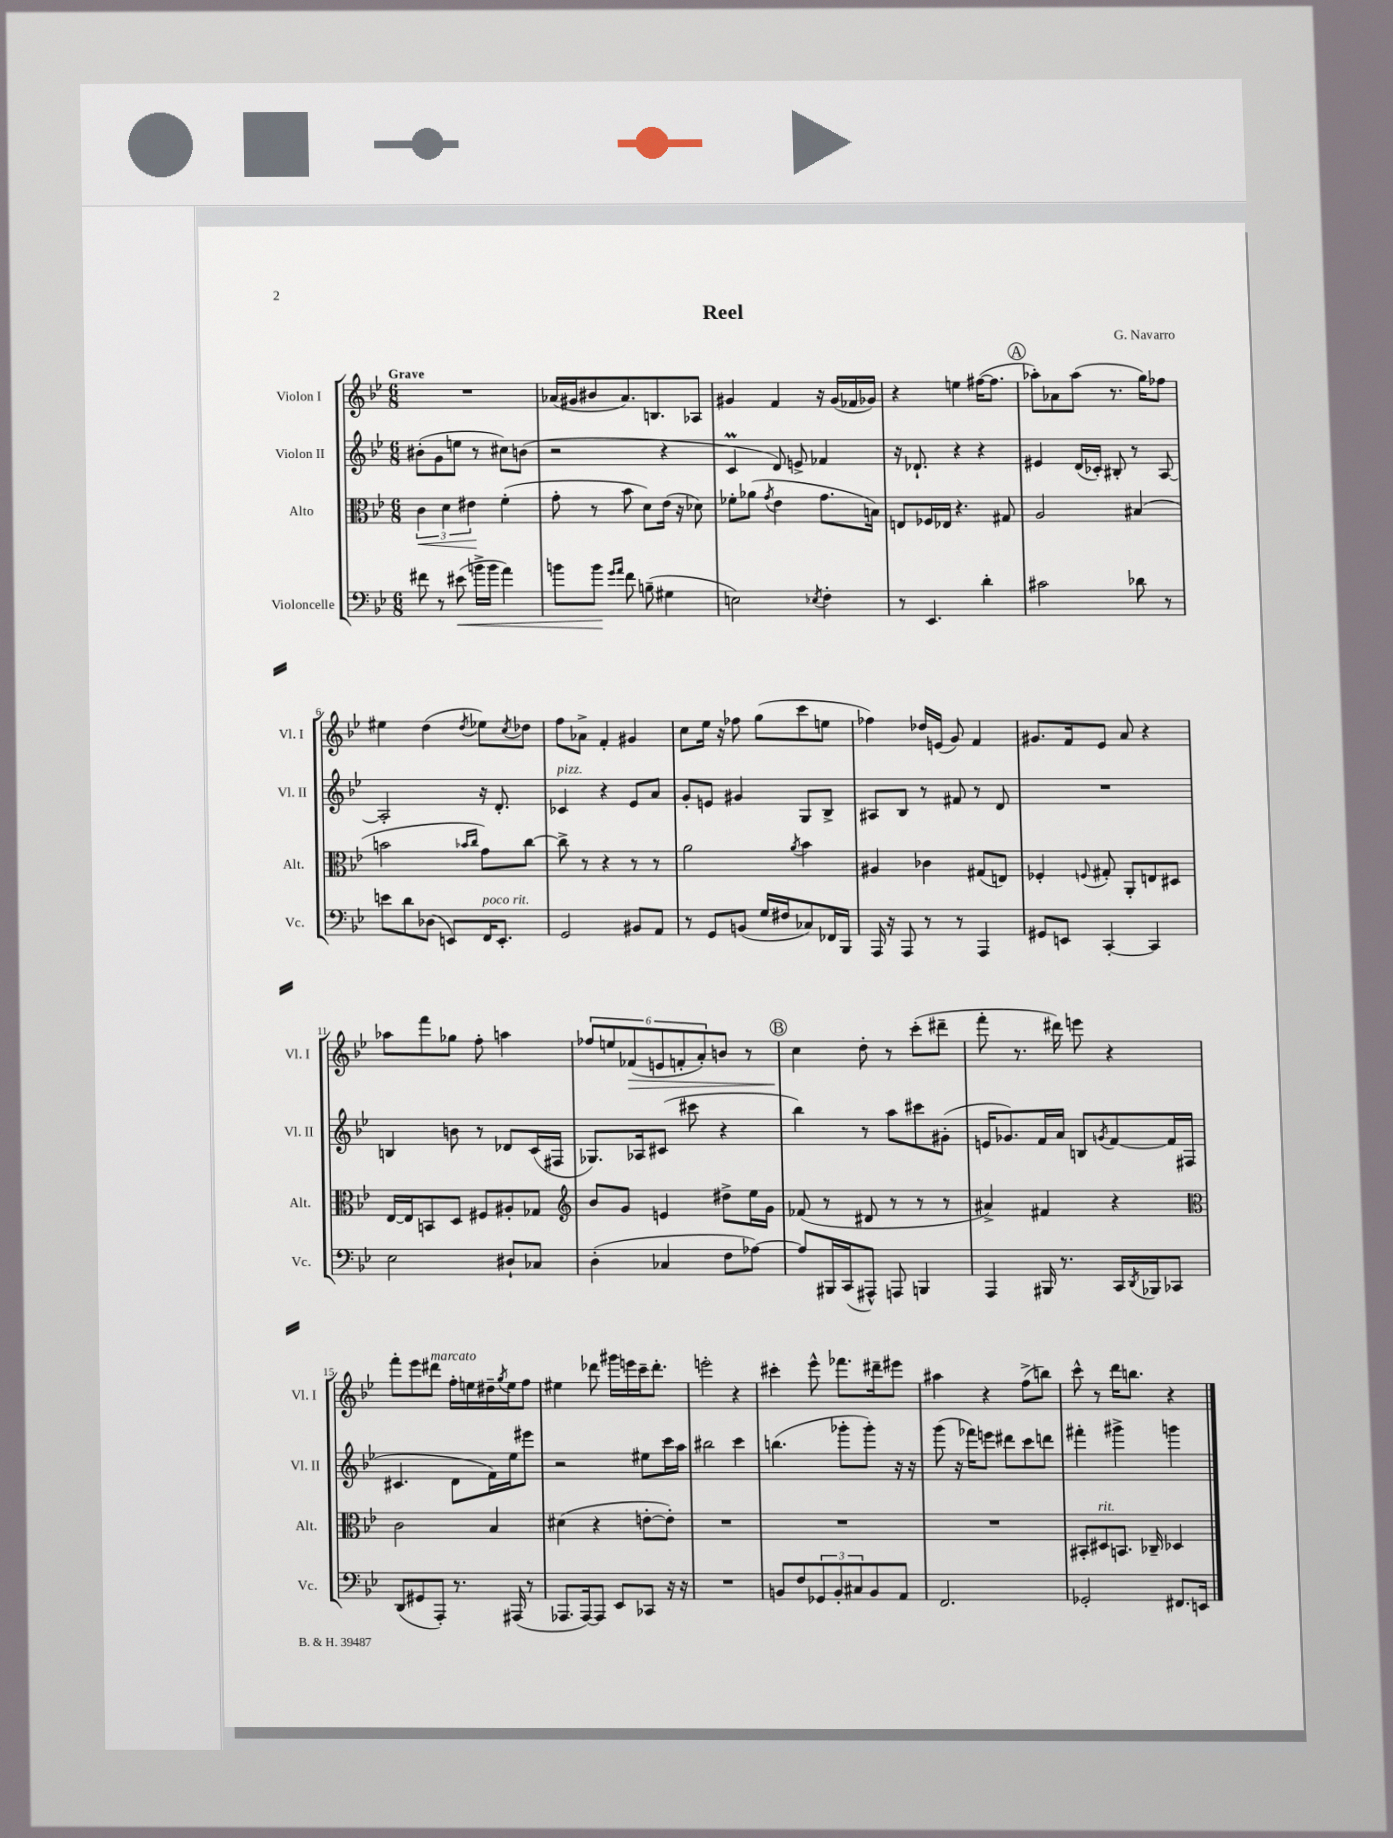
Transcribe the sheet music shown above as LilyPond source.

\header { title = "Reel" composer = "G. Navarro" }
<<
\new StaffGroup <<
\new Staff = "s0" \with { instrumentName = "Violon I" shortInstrumentName = "Vl. I" } {
    \clef treble \key bes \major \numericTimeSignature \time 6/8 \tempo "Grave"
    R2. |
    aes'16( gis'16 bis'8 aes'8.) b8. aes8 |
    gis'4 f'4 r16 gis'16( fes'16 ges'16) |
    r4 e''4 fis''16~( fis''8. |
    \mark \markup { \circle "A" } aes''8-.) aes'8 aes''8( r8. g''16) fes''8 |
    eis''4 d''4( \acciaccatura { d''8 } ees''8) \acciaccatura { c''8 } des''8 |
    f''8 aes'8-> f'4-. gis'4 |
    c''8 ees''16 r16 fes''8 g''8( c'''8 e''8 |
    fes''4) des''16 e'16( g'8) f'4 |
    gis'8. f'16 ees'8 a'8 r4 |
    aes''8 f'''8 ges''8 f''8-. a''4 |
    \tuplet 6/4 { fes''8 e''8 fes'8\>( e'8 f'8-. a'8-.) } b'8 r8 |
    \mark \markup { \circle "B" } c''4\! d''8-. r8 c'''8-.( dis'''8-- |
    f'''8-. r8. dis'''16) e'''8 r4 |
    f'''8-. ees'''8 dis'''8^\markup { \italic "marcato" } f''16-. e''16 dis''16-- \acciaccatura { g''8 } e''16 f''8 |
    eis''4 des'''8 gis'''16 e'''16 c'''16-- des'''8.-. |
    e'''2-. r4 |
    cis'''4-. ees'''8-^ fes'''8. dis'''16-- eis'''8 |
    ais''4 r4 f''8->( b''8) |
    c'''8-^ r8 d'''16 b''8. r4 \bar "|." |
}
\new Staff = "s1" \with { instrumentName = "Violon II" shortInstrumentName = "Vl. II" } {
    \clef treble \key bes \major \numericTimeSignature \time 6/8
    bis'8-.( g'8 e''8 r8 cis''8) b'8( |
    r2 r4 |
    c'4\prall d'8) e'8-> fes'4 |
    r16 des'8.-! r4 r4 |
    \mark \markup { \circle "A" } eis'4 d'16( ces'16-.) bis8-. r8 a8~ |
    a2-. r16 d'8.-. |
    ces'4^\markup { \italic "pizz." } r4 ees'8 a'8 |
    g'8-. e'8 gis'4 g8 bes8-> |
    ais8 bes8 r8 fis'8 r8 d'8 |
    R2. |
    b4 b'8 r8 des'8 c'16( fis16 |
    ges8.) aes16 cis'8( cis'''8 r4 |
    \mark \markup { \circle "B" } bes''4) r8 a''8 cis'''8 gis'8-.( |
    e'16 ges'8.) f'16 a'16 b8 \acciaccatura { g'8 } f'8~ f'16 fis16( |
    cis'4. d'8 f'16) ees''16 eis'''8 |
    r2 eis''8 c'''16 a''16 |
    bis''2 c'''4 |
    b''4.( ges'''8-. ges'''8-.) r16 r16 |
    g'''8( r16 fes'''16) e'''8 dis'''8 c'''8 d'''8 |
    fis'''4-. gis'''4-> g'''4 \bar "|." |
}
\new Staff = "s2" \with { instrumentName = "Alto" shortInstrumentName = "Alt." } {
    \clef alto \key bes \major \numericTimeSignature \time 6/8
    \tuplet 3/2 { c'4\< d'4 eis'4\! } f'4-.( |
    g'8-. r8 bes'8 d'8) ees'16( r16 des'8) |
    fes'8-. aes'8( \acciaccatura { g'8 } ees'4 g'8. b16) |
    e8 fes16 ees16 r4. gis8 |
    \mark \markup { \circle "A" } a2 bis4( |
    b'2 \grace { bes'16 c''16 } g'8) c''8~ |
    c''8-> r8 r4 r8 r8 |
    a'2 \acciaccatura { a'8 } bes'4 |
    ais4 ces'4 gis8( e8) |
    fes4-. \appoggiatura { f8 } gis8-. a,8-. e8 dis8 |
    ees16~ ees16 b,8 d8 fis8 ais8-. ges8 |
    \clef treble bes'8 g'8 e'4 dis''8-> ees''16 g'16 |
    \mark \markup { \circle "B" } fes'8( r8 dis'8 r8 r8 r8 |
    ais'4->) fis'4 r4 |
    \clef alto c'2 bes4 |
    dis'4( r4 e'8~-. e'8-.) |
    R2. |
    R2. |
    R2. |
    bis,8-. dis8^\markup { \italic "rit." } b,8. ces16-- des4 \bar "|." |
}
\new Staff = "s3" \with { instrumentName = "Violoncelle" shortInstrumentName = "Vc." } {
    \clef bass \key bes \major \numericTimeSignature \time 6/8
    fis'8 r8 eis'8\<( b'16-> b'16 a'4) |
    b'8 b'8\! \grace { g'16 a'16 } f'8 b8--( gis4 |
    e2) \acciaccatura { ees8 } f4-. |
    r8 ees,4. d'4-. |
    \mark \markup { \circle "A" } cis'2 des'8 r8 |
    e'8 d'8 des8( e,8) f,16^\markup { \italic "poco rit." } e,8.-. |
    g,2 bis,8 a,8 |
    r8 g,8 b,8( g16 fis16 ces8) fes,16 bes,,16 |
    a,,16 r16 a,,8 r8 r8 a,,4 |
    gis,8 e,8 c,4~-. c,4 |
    ees2 dis8-! ces8 |
    d4-.( ces4 f8 aes8~) |
    \mark \markup { \circle "B" } aes8 bis,,16 c,16( ais,,8-^) a,,8 b,,4 |
    a,,4 bis,,16 r8. c,16 \acciaccatura { d,8 } bes,,16 ces,8 |
    d,8( gis,8 a,,8-.) r8. ais,,16( r8 |
    aes,,8. aes,,16~) aes,,8 ees,8 ces,8 r16 r16 |
    R2. |
    b,8 f8 \tuplet 3/2 { ges,8 b,8-. cis8 } b,8 a,8 |
    f,2. |
    ges,2-. fis,8. e,16 \bar "|." |
}
>>
>>
